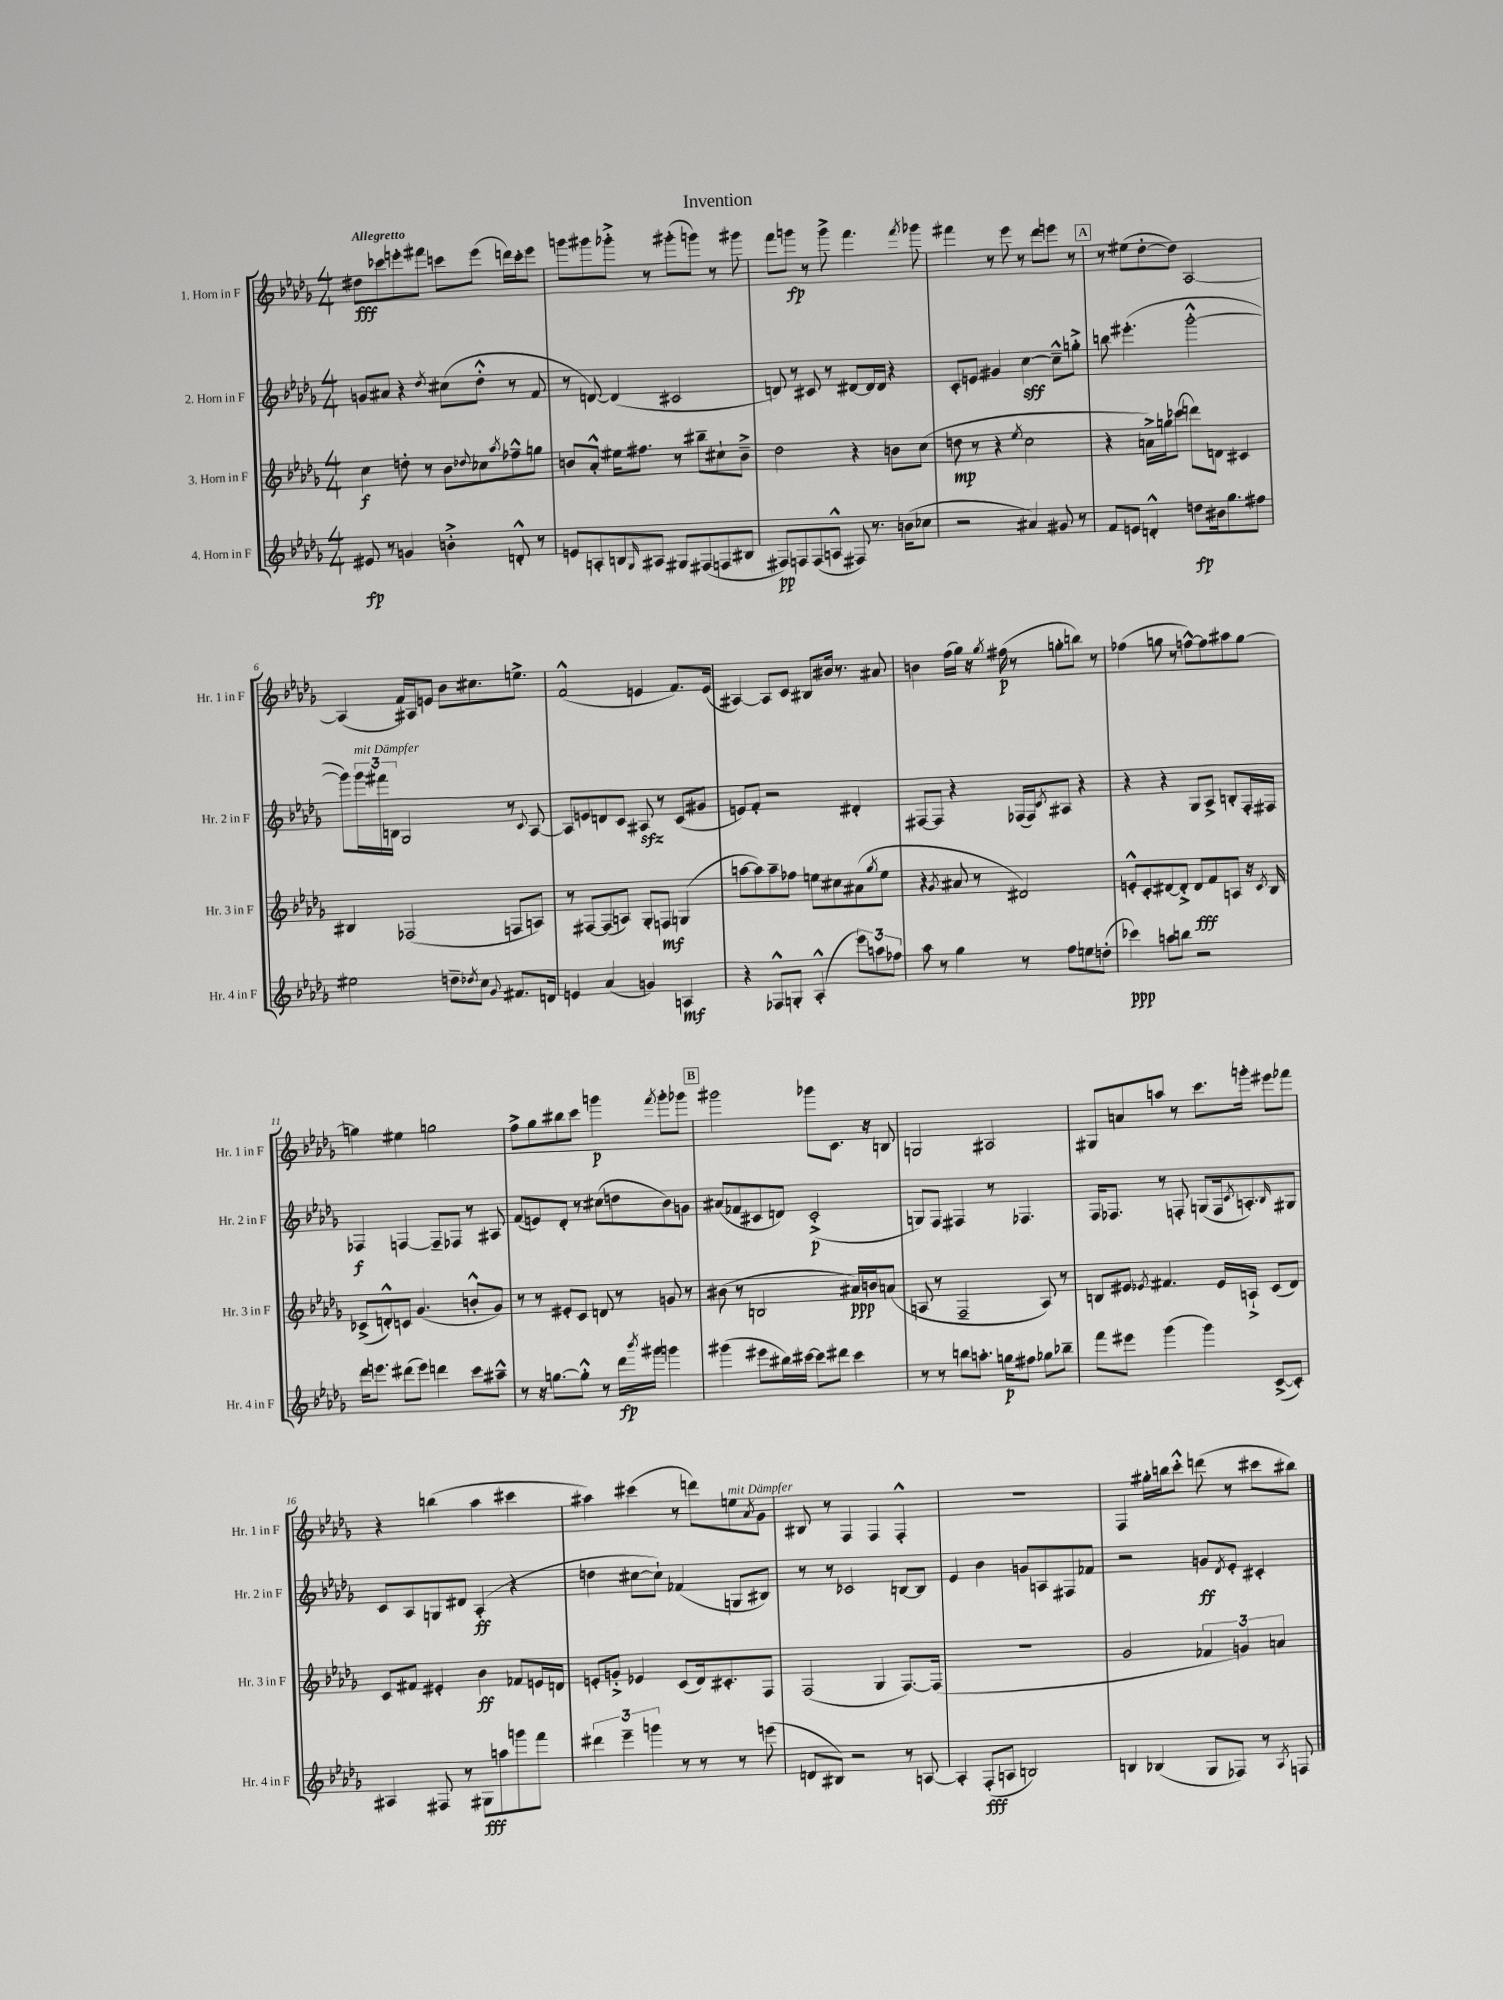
\header { title = "Invention" }
<<
\new StaffGroup <<
\new Staff = "s0" \with { instrumentName = "1. Horn in F" shortInstrumentName = "Hr. 1 in F" } {
    \clef treble \key des \major \numericTimeSignature \time 4/4 \tempo "Allegretto"
    dis''8\fff ces'''8 e'''8-. fis'''8 c'''8 e'''8( d'''16) c'''16-. e'''8 |
    g'''8 gis'''8 ges'''8-.-> r8 gis'''8-.( g'''8) r8 gis'''8 |
    f'''8 g'''8\fp r8 g'''8-> f'''4. \acciaccatura { f'''8 } ges'''8 |
    fis'''4 r8 ees'''8 r8 des'''8 e'''8 r8 |
    \mark \markup { \box "A" } r8 eis''8( des''8~-. des''8) aes2~ |
    aes4( f'16) ais16 e'8 bes'8 cis''8. e''8.-> |
    f'2-^( e'4 f'8.) e'16( |
    ais4~) ais8 c'8 bis8 bis'16 r8. ais'8 |
    b'4 f''16( ges''16) r16 \acciaccatura { ges''8 } fis''16\p( r8 g''8-. b''8) r8 |
    fes''4( g''8 r8 f''8~-^) f''8 ais''8 g''8~ |
    g''4 eis''4 g''2 |
    f''8-> ges''8 bis''8 c'''8 g'''4\p \acciaccatura { f'''8 } g'''8-. ges'''8 |
    \mark \markup { \box "B" } gis'''2 ges'''8 c'8. r16 b8 |
    g2 ais2 |
    gis8 a'8 a''8 r8 c'''8. g'''16-. eis'''8 fes'''8 |
    r4 b''4( aes''4 cis'''4 |
    ais''4) cis'''4( r8 d'''8) e''8^\markup { \italic "mit Dämpfer" } \acciaccatura { aes'8 } ges'8 |
    bis8 r8 f4 f4 f4-.-^ |
    R1 |
    f4 gis''16-. b''16 c'''8-.-^ d'''8( r8 cis'''8 bis''8) \bar "|." |
}
\new Staff = "s1" \with { instrumentName = "2. Horn in F" shortInstrumentName = "Hr. 2 in F" } {
    \clef treble \key des \major \numericTimeSignature \time 4/4
    g'8 ais'8 r4 \acciaccatura { des''8 } cis''8( des''8-.-^ r8 f'8 |
    r8 d'8~) d'4( cis'2 |
    d'8) r8 cis'8 r8 dis'8~ dis'16 dis'16 r4 |
    c'8-. e'8 gis'4 c''4~\sff c''8---^ g''8-.-> |
    \mark \markup { \box "A" } b''8 eis'''4.-.( ges'''2~-.-^ |
    ges'''8) \tuplet 3/2 { ges'''16^\markup { \italic "mit Dämpfer" } fis'''16 b16 } ges2 r8 \appoggiatura { c'8 } aes8~ |
    aes8 e'8 d'8 c'8 ais8\sfz r8 c'8( gis'8 |
    e'8) f'8-. r2 dis'4-. |
    fis8~ fis8 r4 fes16( fes16) \acciaccatura { c'8 } ais8 r4 |
    r4 r4 ges8 aes8-> b8-. f16-. fis16 |
    fes4\f f4~ f8-- fes8 r8 ais8 |
    f'8( e'8) des'8-. r8 cis''8( d''8 bes'8) g'8 |
    \mark \markup { \box "B" } ais'8( fes'8 cis'8 d'8) cis'2-.->\p( |
    g8) f8 fis4 r8 fes4. |
    f16 fes8. r8 f8-. g8( f16 \acciaccatura { c'8 } a8.-.) \grace { bes16 } gis8 |
    c'8 aes8 g8 dis'8 aes4-.\ff( r4 |
    d''4 cis''8~ cis''8-!) fes'4( g8 bis8) |
    r8 r8 ces'2 b8~ b8 |
    ees'4 bes'4 g'8 a8 fis8 fes'8 |
    r2 g'8\ff \acciaccatura { des'8 } ees'8-. cis'4-. \bar "|." |
}
\new Staff = "s2" \with { instrumentName = "3. Horn in F" shortInstrumentName = "Hr. 3 in F" } {
    \clef treble \key des \major \numericTimeSignature \time 4/4
    c''4\f d''8-. r8 bes'8 \appoggiatura { des''8 } ces''8 \acciaccatura { aes''8 } fes''8---^ g''8 |
    b'8 aes'8-.-^ eis''16 fis''8. r8 bis''8-- cis''8-! b'8---> |
    des''2 r4 b'8 c''8( |
    d''8\mp r8 r4 \acciaccatura { ees''8 } c''2 |
    \mark \markup { \box "A" } r4 a'16->) g''16 ces'''8( d'''8) d'8 cis'4 |
    bis4 fes2( f8 a8) |
    r8 fis8~ fis8( a8) ges8-. f8\mf g4( |
    a''8~ a''8) a''8-- fes''8 e''8 cis''8 ais'8( \acciaccatura { ges''8 } e''8 |
    r4 \acciaccatura { ges'8 } ais'8 r8 dis'2) |
    e'8-.-^ c'8-. dis'8~ dis'8-.-> dis'8\fff f'8 a8 r16 \acciaccatura { c'8 } bes16 |
    ces'8->( d'8-.-^) c'8 ges'4.( b'8-.-^ ges'8) |
    r8 r8 eis'8-. c'8 d'8 r8 g'8 r8 |
    \mark \markup { \box "B" } bis'8( r8 b2 ais'16\ppp) b'16 a'8( |
    a8 r8 f2-- a8) r8 |
    b8 eis'8 \acciaccatura { ees'8 } fis'4. ees'16 a16-!-> c'8( des'8) |
    c'8 fis'8 eis'4-. bes'4\ff fes'8 e'16 d'16 |
    e'8-. g'8-.-> ees'4 c'8( des'16) cis'8.-. f8 |
    f2( ges4 f8.~) f16( |
    R1 |
    ges'2 \tuplet 3/2 { fes'4 g'4) a'4 } \bar "|." |
}
\new Staff = "s3" \with { instrumentName = "4. Horn in F" shortInstrumentName = "Hr. 4 in F" } {
    \clef treble \key des \major \numericTimeSignature \time 4/4
    eis'8\fp r8 g'4 b'4-.-> d'8-.-^ r8 |
    e'8 a8-. b8 \grace { ges16 } ais8 gis8 fis8( f8 bis8 |
    fis8\pp) f8 f8( a8-^ fis8) r8. b'16( ces''8 |
    r2 ais'4) gis'8 r8 |
    \mark \markup { \box "A" } f'8 e'8 d'4-.-^ d''8\fp bis'16 ges''8. fis''8 |
    eis''2 d''8-- \acciaccatura { des''8 } c''8 \appoggiatura { ges'8 } fis'8. d'16 |
    e'4 aes'4( g'4) a4\mf |
    r4 fes8-^ g8-. aes4-.-^( \tuplet 3/2 { ees'''8) a''8 fes''8 } |
    aes''8 r8 ges''4 r8 f''8 e''8 d''8-.( |
    ces'''4\ppp) a''8 b''8 r2 |
    des'''16 e'''8. dis'''8( e'''8) d'''4 c'''8 ais''8---^ |
    r8 r16 g''8.~ g''8-.-^ r8 des'''16\fp \acciaccatura { bes'''8 } gis'''16 g'''4 |
    \mark \markup { \box "B" } gis'''4( eis'''8 bis''16) cis'''16~ cis'''8 dis'''8 cis'''4 |
    r8 r8 b''8 a''8.-. g''16\p fis''8 ges''8 bes''8-- |
    f'''8 eis'''8 ges'''4( ges'''4) c'8~->( c'8-.) |
    ais4 fis8 r8 gis8\fff a''8 g'''8 f'''8 |
    \tuplet 3/2 { dis'''4 ees'''4-- g'''4 } r8 r8 r8 e'''8( |
    d'8 bis8) r2 r8 a8~ |
    a4-. f8-.\fff( a8 b2) |
    b4 bes4( ges8 fes8) r8 \acciaccatura { aes8 } f8 \bar "|." |
}
>>
>>
